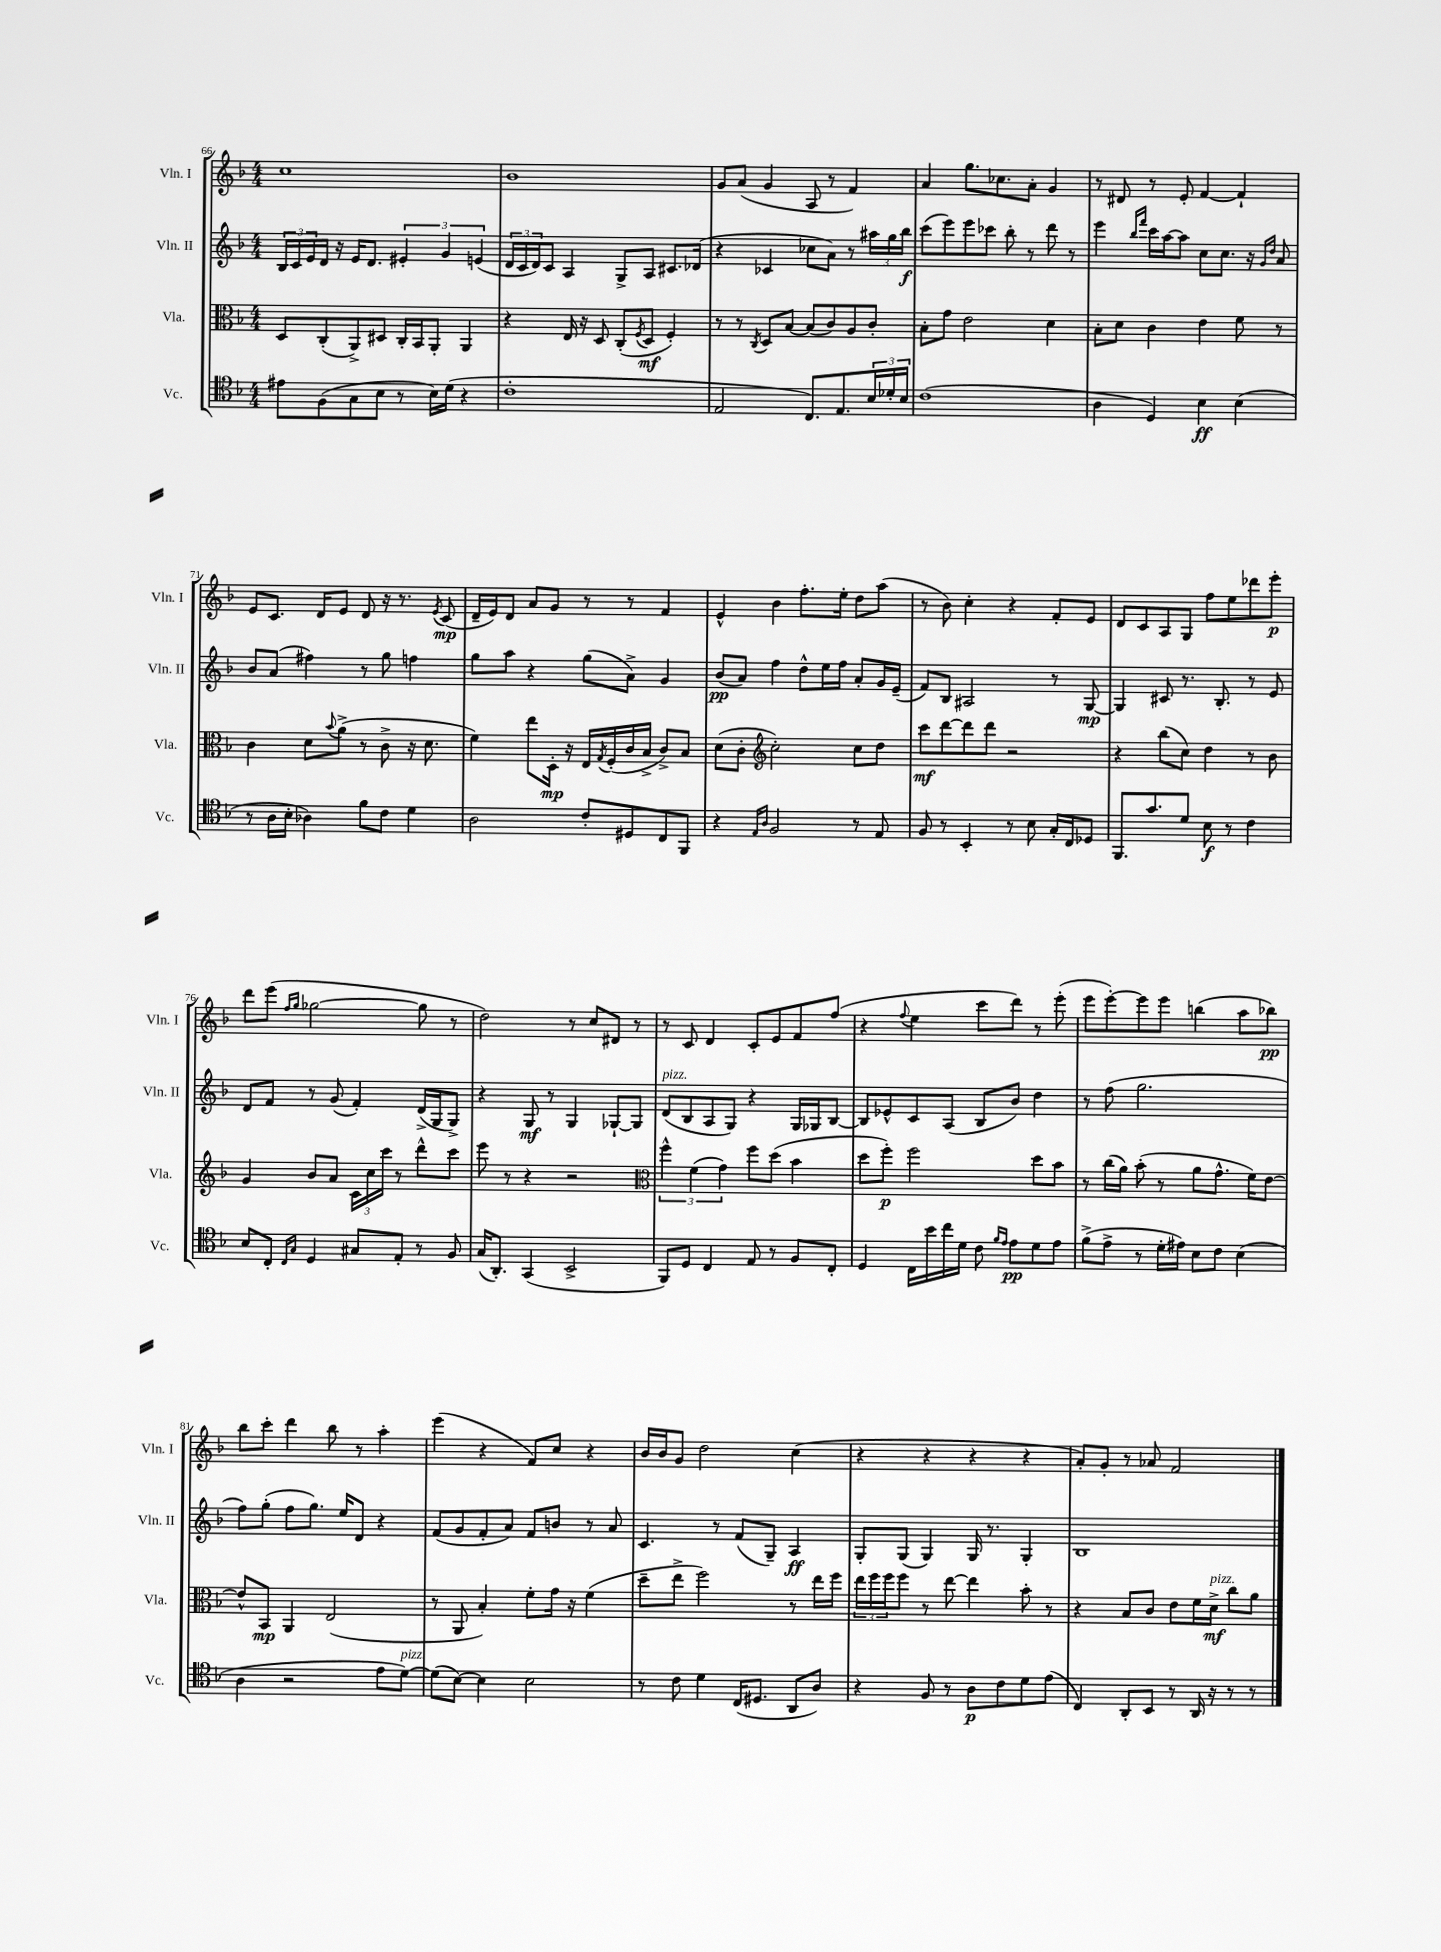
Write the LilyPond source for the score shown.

<<
\new StaffGroup <<
\new Staff = "s0" \with { instrumentName = "Vln. I" shortInstrumentName = "Vln. I" } {
    \clef treble \key f \major \numericTimeSignature \time 4/4
    c''1 |
    bes'1 |
    g'8 a'8( g'4 a8 r8 f'4) |
    a'4 g''8. ces''8. a'8-. g'4 |
    r8 dis'8 r8 e'8-. f'4~ f'4-! |
    e'8 c'8. d'16 e'8 d'8 r16 r8. \acciaccatura { e'8 } c'8\mp( |
    d'16-- e'16) d'8 a'8 g'8 r8 r8 f'4 |
    e'4-^ bes'4 f''8.-. e''16-. d''8 a''8( |
    r8 bes'8) c''4-. r4 f'8-. e'8 |
    d'8 c'8 a8 g8 f''8 e''8 des'''8 e'''8-.\p |
    d'''8 e'''8( \grace { f''16 g''16 } ges''2~ ges''8 r8 |
    d''2) r8 c''8 dis'8 r8 |
    r8 c'8 d'4 c'8-. e'8 f'8 f''8( |
    r4 \appoggiatura { f''8 } e''4 c'''8 d'''8) r8 e'''8-.( |
    e'''8 e'''8~-.) e'''8 e'''8 b''4( a''8 bes''8\pp) |
    bes''8 c'''8-. d'''4 bes''8 r8 a''4-. |
    e'''4( r4 f'8) c''8 r4 |
    bes'16 bes'16 g'8 d''2 c''4( |
    r4 r4 r4 r4 |
    a'8-.) g'8-. r8 aes'8 f'2 \bar "|." |
}
\new Staff = "s1" \with { instrumentName = "Vln. II" shortInstrumentName = "Vln. II" } {
    \clef treble \key f \major \numericTimeSignature \time 4/4
    \tuplet 3/2 { bes16 c'16 e'16 } d'16 r16 e'16 d'8. \tuplet 3/2 { eis'4-. g'4 e'4( } |
    \tuplet 3/2 { d'16 c'16 d'16) } c'8 a4 g8-> a8 cis'8. des'16( |
    r4 ces'4 ces''8 a'8) r8 \tuplet 3/2 { ais''16 g''16 bes''16\f } |
    c'''8( e'''8) e'''8 ces'''8 bes''8-. r8 d'''8 r8 |
    e'''4 \grace { bes''16 f'''16 } c'''16 a''16~ a''8 c''8 c''8. r16 \grace { g'16 d''16 } a'8 |
    bes'8 a'8( fis''4) r8 g''8 f''4 |
    g''8 a''8 r4 g''8( a'8->) g'4 |
    bes'8\pp( a'8) f''4 d''8-^ e''16 f''16 a'8-. g'16 e'16--( |
    f'8) bes8 ais2 r8 g8~\mp |
    g4 cis'8 r8. bes8.-. r8 e'8 |
    d'8 f'8 r8 g'8( f'4-.) d'16->( g16 g8->) |
    r4 g8\mf r8 g4 ges8~-! ges8 |
    d'8^\markup { \italic "pizz." }( bes8 a8 g8) r4 g16 ges16 bes8~ |
    bes8 ees'8-^ c'8 a8( bes8 bes'8) d''4 |
    r8 f''8( g''2. |
    f''8) g''8-.( f''8 g''8.) e''16 d'8 r4 |
    f'8( g'8 f'8-. a'8) f'8 b'8 r8 a'8 |
    c'4. r8 f'8( g8--) a4\ff |
    g8-. g8( g4) g16 r8. g4-. |
    bes1 \bar "|." |
}
\new Staff = "s2" \with { instrumentName = "Vla." shortInstrumentName = "Vla." } {
    \clef alto \key f \major \numericTimeSignature \time 4/4
    d8 c8-.( a,8->) dis8 c16-. bes,16 a,8-. a,4 |
    r4 e16 r16 d8 c8-.( \acciaccatura { f8 } d8\mf f4-.) |
    r8 r8 \acciaccatura { c8 } d8 bes8~ bes8( c'8) a8 c'8-. |
    bes8-. g'8 e'2 d'4 |
    bes8-. d'8 c'4 e'4 f'8 r8 |
    c'4 d'8 \appoggiatura { bes'8 } a'8->( r8 c'8-> r16 d'8. |
    f'4) e''8 d16-.\mp r16 e16 \acciaccatura { g8 } f16-.( c'16 bes16-> c'8->) bes8 |
    d'8( c'8-. \clef treble c''2-.) c''8 d''8 |
    c'''8\mf d'''8~ d'''8 d'''8 r2 |
    r4 bes''8( c''8) d''4 r8 bes'8 |
    g'4 bes'8 a'8 \tuplet 3/2 { c'16 c''16 c'''16 } r8 d'''8-^ c'''8 |
    e'''8 r8 r4 r2 |
    \clef alto \tuplet 3/2 { f''4-^ f'4( g'4) } f''8 d''8( bes'4 |
    d''8 f''8-.\p) f''2 d''8 bes'8 |
    r8 c''16( a'16) bes'8-.( r8 a'8 g'8.-^ f'16) e'8~ |
    e'8-^ bes,8\mp a,4 e2( |
    r8 a,8 bes4-.) f'8-. g'16 r16 f'4( |
    d''8-- e''8-> f''2) r8 e''16 f''16 |
    \tuplet 3/2 { e''16 f''16 f''16 } f''8 r8 e''8~ e''4 bes'8-. r8 |
    r4 bes8 c'8 e'8 f'16 d'16->\mf^\markup { \italic "pizz." } c''8 a'8 \bar "|." |
}
\new Staff = "s3" \with { instrumentName = "Vc." shortInstrumentName = "Vc." } {
    \clef tenor \key f \major \numericTimeSignature \time 4/4
    eis'8 f8( g8 bes8 r8 bes16) d'16( r4 |
    c'1-. |
    e2 c8.) e8. \tuplet 3/2 { bes16 des'16-. bes16 } |
    c'1( |
    a4 d4) bes4\ff bes4( |
    r8 a16 bes16-. aes4) f'8 c'8 d'4 |
    a2 c'8-. dis8 c8 f,8 |
    r4 \grace { e16 a16 } f2 r8 e8 |
    f8 r8 bes,4-. r8 bes8 g16-. c16 des8 |
    f,8. g'8. d'8 bes8\f r8 c'4 |
    bes8 c8-. \grace { c16 g16 } d4 gis8 e8-. r8 f8 |
    g16( a,8.-.) g,4( bes,2-> |
    f,8) d8 c4 e8 r8 f8 c8-. |
    d4 c16 bes'16 c''16 d'16 c'8 \grace { f'16 e'16 } e'8\pp d'8 e'8 |
    f'8->( e'8-> r8 d'16-. eis'16) bes8 c'8 bes4( |
    a4 r2 e'8 d'8~^\markup { \italic "pizz." }) |
    d'8( bes8~) bes4 bes2 |
    r8 c'8 d'4 c16( dis8. a,8 a8) |
    r4 f8 r8 a8\p c'8 d'8 e'8( |
    c4) a,8-. bes,8 r8 a,16 r16 r8 r8 \bar "|." |
}
>>
>>
\layout { \context { \Score currentBarNumber = #66 } }
